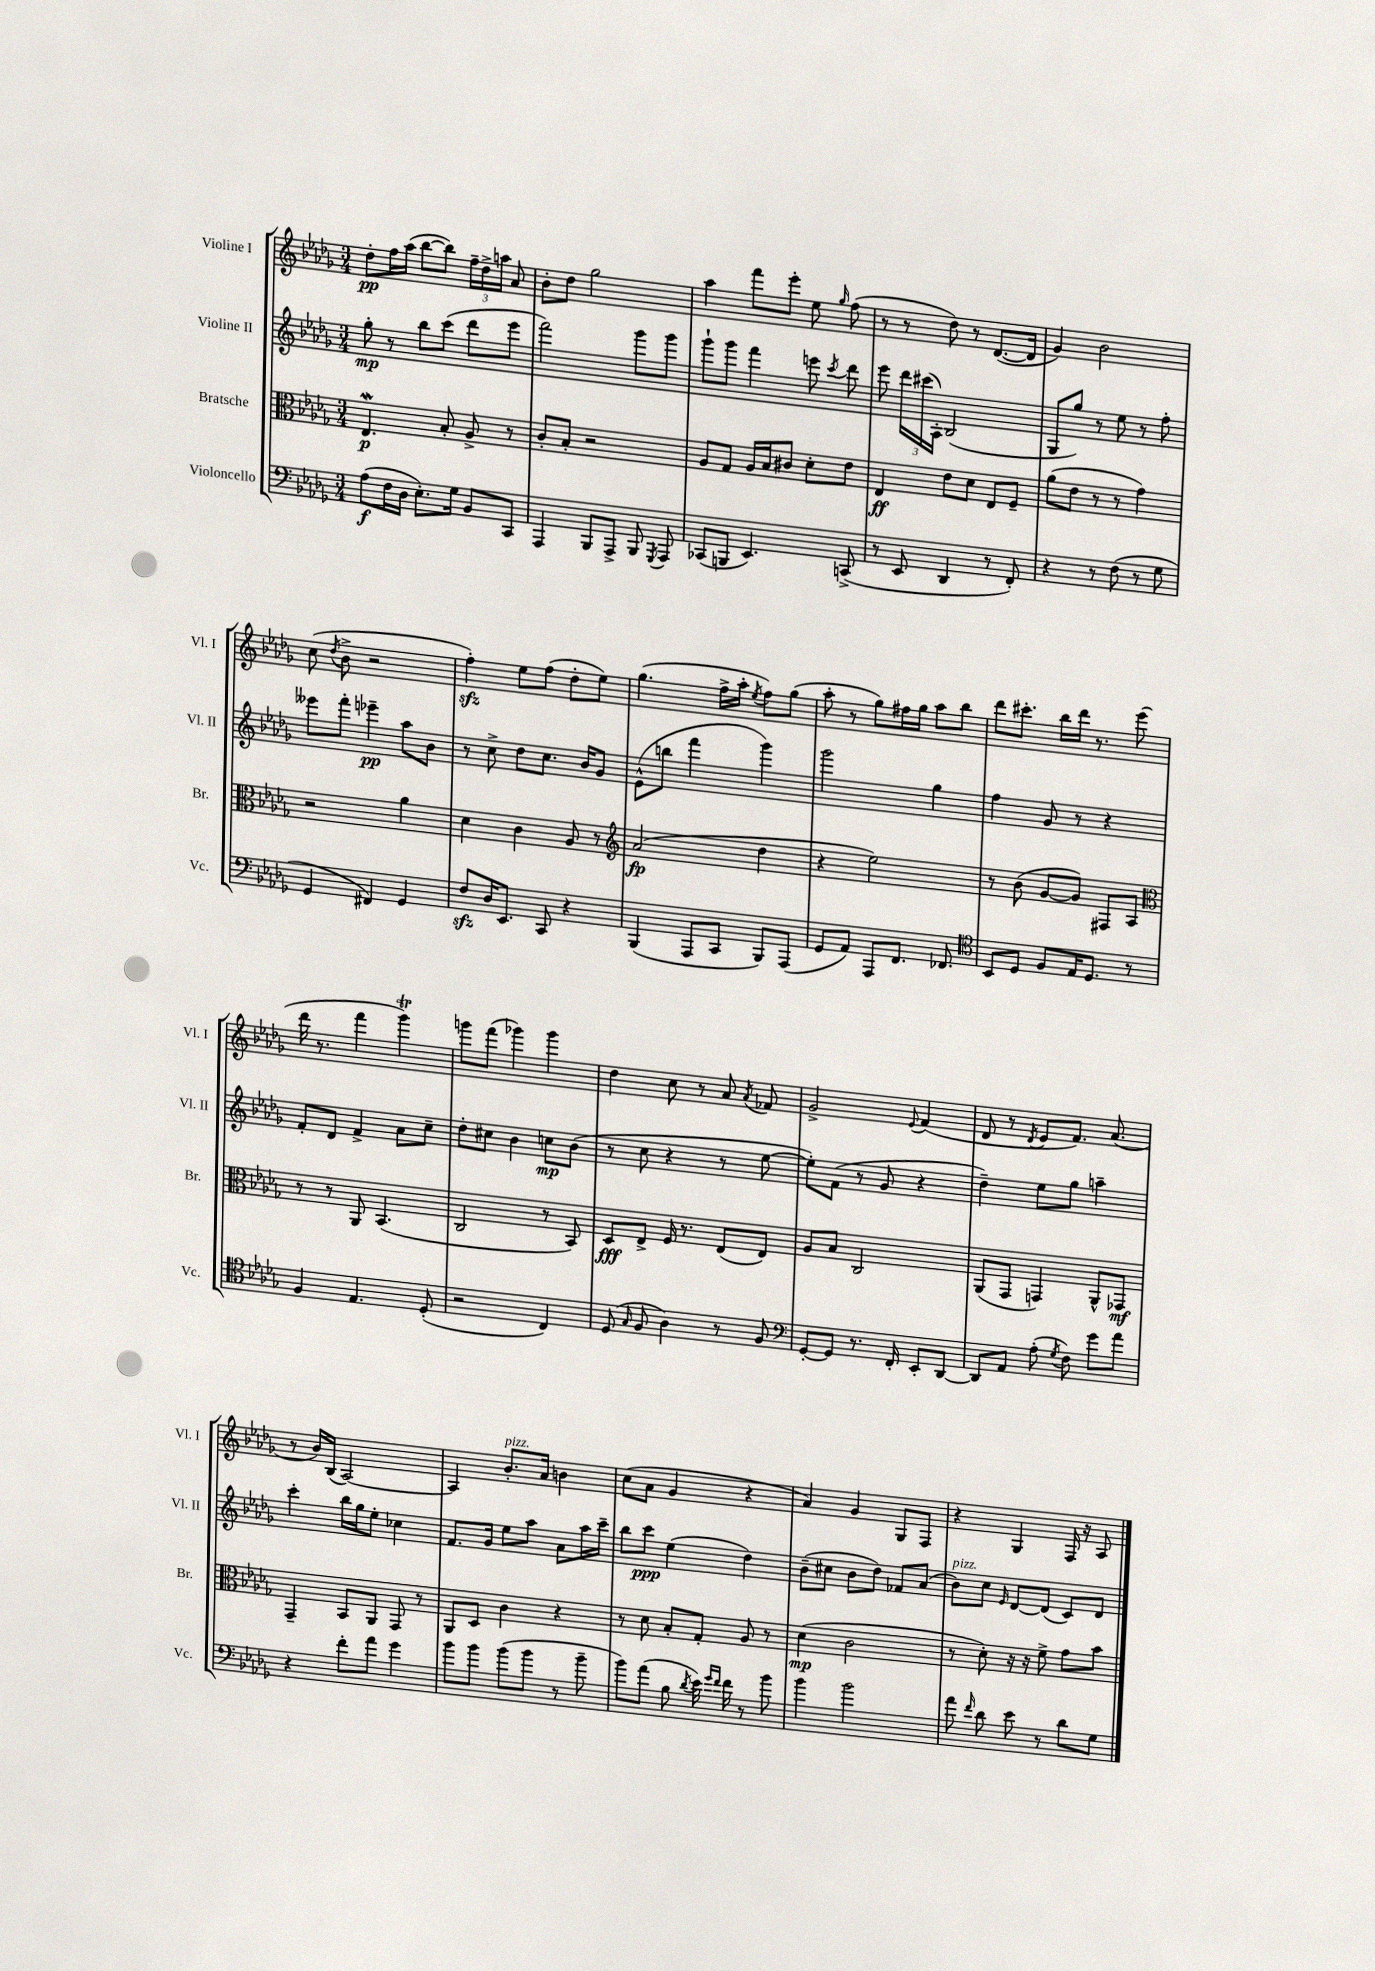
<<
\new StaffGroup <<
\new Staff = "s0" \with { instrumentName = "Violine I" shortInstrumentName = "Vl. I" } {
    \clef treble \key des \major \numericTimeSignature \time 3/4
    \autoBeamOff des''8[-.\pp f''16 aes''16]( bes''8[~ bes''8]) \tuplet 3/2 { f''16[-- des''16-> a''16] } aes'8 |
    bes'8[-. des''8] ges''2 |
    aes''4 f'''8[ ees'''8]-. ees''8 \grace { ges''16 } f''8( |
    r8 r8 des''8) r8 des'8.[~( des'16] |
    ges'4) bes'2 |
    c''8( \acciaccatura { des''8 } bes'8-> r2 |
    f''4-.\sfz) ees''8[ f''8]( des''8[-. ees''8]) |
    ges''4.( f''16[-> aes''16]-. \acciaccatura { ees''8 } f''8[) ges''8]( |
    aes''8-. r8 ges''8[) fis''16 ges''16] aes''8[ bes''8] |
    des'''8[ cis'''8.]-. bes''16[ des'''16] r8. ees'''8( |
    des'''16 r8. f'''4 ges'''4\trill) |
    g'''8[ f'''8]( ges'''4) ges'''4 |
    des''4 c''8 r8 aes'8 \acciaccatura { aes'8 } fes'8 |
    ges'2-> \appoggiatura { ees'8 } f'4( |
    des'8 r8 \acciaccatura { des'8 } ees'8[ f'8.]) aes'8.( |
    r8 bes'16[) bes16]( aes2~) |
    aes4 bes'8.[-.^\markup { \italic "pizz." } aes'16] b'4 |
    c''8[( aes'8] ges'4 r4 |
    aes'4) ges'4 ges8[ f8] |
    r4 ges4 f16 r16 aes8 \bar "|." |
}
\new Staff = "s1" \with { instrumentName = "Violine II" shortInstrumentName = "Vl. II" } {
    \clef treble \key des \major \numericTimeSignature \time 3/4
    \autoBeamOff ges''8-.\mp r8 bes''8[ c'''8]( des'''8[ ees'''8] |
    f'''2) ges'''8[ ges'''8] |
    ges'''8[-! ges'''8] f'''4 e'''8 \acciaccatura { c'''8 } des'''8 |
    ees'''8 \tuplet 3/2 { des'''16[ cis'''16( aes16]-.) } bes2( |
    ges8[ ges''8]) r8 ees''8 r8 f''8-. |
    eeses'''8[ f'''8]-. ees'''4--\pp aes''8[ bes'8] |
    r8 c''8-> des''8[ c''8.] bes'16[ ges'8] |
    ees'8[-^( b''8] f'''4 ges'''4) |
    ges'''2 ges''4 |
    f''4 ges'8 r8 r4 |
    f'8[-. des'8] f'4-> aes'8[ c''8]-- |
    des''8[-. cis''8] bes'4 c''8[\mp bes'8]( |
    r8 c''8 r4 r8 ees''8~ |
    ees''8[-.) f'8]( r8 ges'8 r4 |
    des''4--) ees''8[ ges''8] a''4-- |
    c'''4-. bes''16[ ges''16 ees''8]-. ces''4 |
    f'8.[ ges'16] ees''8[ aes''8] aes'8[ aes''16 c'''16]-- |
    bes''8[ c'''8]\ppp ees''4( des''4) |
    bes'8[--( cis''8] bes'8[ des''8]) fes'8[ aes'8]( |
    bes'8[^\markup { \italic "pizz." }) c''8] \grace { ees'16 } des'8[~ des'8]( c'8[) des'8] \bar "|." |
}
\new Staff = "s2" \with { instrumentName = "Bratsche" shortInstrumentName = "Br." } {
    \clef alto \key des \major \numericTimeSignature \time 3/4
    \autoBeamOff ees4.\mordent\p bes8-. aes8-> r8 |
    c'8[-. bes8]-. r2 |
    aes8[ ges8] aes16[ bes16 cis'8] des'8[-. ees'8] |
    ees4\ff ees'8[ des'8] ees8[ f8]-- |
    aes'8[( ees'8] r8 r8 ges'4) |
    r2 aes'4 |
    des'4 c'4 aes8 r8 |
    \clef treble aes'2\fp( des''4 |
    r4 ees''2) |
    r8 bes'8( ges'8[~ ges'8]) fis8[ aes8] |
    \clef alto r8 r8 aes,8 bes,4.( |
    c2 r8 bes,8) |
    des8[\fff ees8]-> f16 r8. ees8[( ees8]) |
    aes8[ bes8] c2 |
    aes,8[( ges,8] g,4) aes,8[-^ ges,8]\mf |
    ges,4-- bes,8[ aes,8] ges,8 r8 |
    aes,8[ des8] c'4 r4 |
    r8 des'8 bes8[-. ges8]-. aes8 r8 |
    des'4\mp( c'2 |
    r8 des'8-.) r16 r16 f'8-> ges'8[ bes'8] \bar "|." |
}
\new Staff = "s3" \with { instrumentName = "Violoncello" shortInstrumentName = "Vc." } {
    \clef bass \key des \major \numericTimeSignature \time 3/4
    \autoBeamOff aes8[\f( f16 des16] ees8.[-.) ges16] bes,8[ c,8] |
    aes,,4 bes,,8[ aes,,8]-> bes,,8 \acciaccatura { ges,,8 } aes,,8 |
    ces,8[( b,,8] ees,4.) c,8->( |
    r8 ees,8 des,4 r8 f,8-.) |
    r4 r8 f8( r8 ges8 |
    ges,4 fis,4) ges,4 |
    f8[\sfz des16 ees,8.] c,8 r4 |
    bes,,4( aes,,8[ c,8] bes,,8[) aes,,8]( |
    ges,8[ aes,8]) aes,,8[ f,8.] fes,8. |
    \clef tenor bes,8[ des8] f8[ ees16 des8.] r8 |
    f4 ees4. des8-.( |
    r2 c4) |
    des8( \grace { ges16 } f8 aes4) r8 f8 |
    \clef bass ges,8[~-. ges,8] r8. f,16-. ees,8[-. des,8]~ |
    des,8[ aes,8] aes8-.( \acciaccatura { ges8 } f8) ges'8[ aes'8] |
    r4 f'8[-. aes'8] ges'4 |
    bes'8[ bes'8] bes'8[( bes'8] r8 bes'8-- |
    bes'8[) aes'8]( bes8 \acciaccatura { des'8 } ees'16) \grace { ges'16[ f'16] } f'16 r8 bes'8 |
    bes'4 bes'2 |
    aes'8 \grace { f'16 } des'8 ees'8 r8 des'8[ ges8] \bar "|." |
}
>>
>>
\layout { \context { \Score \remove "Bar_number_engraver" } }
